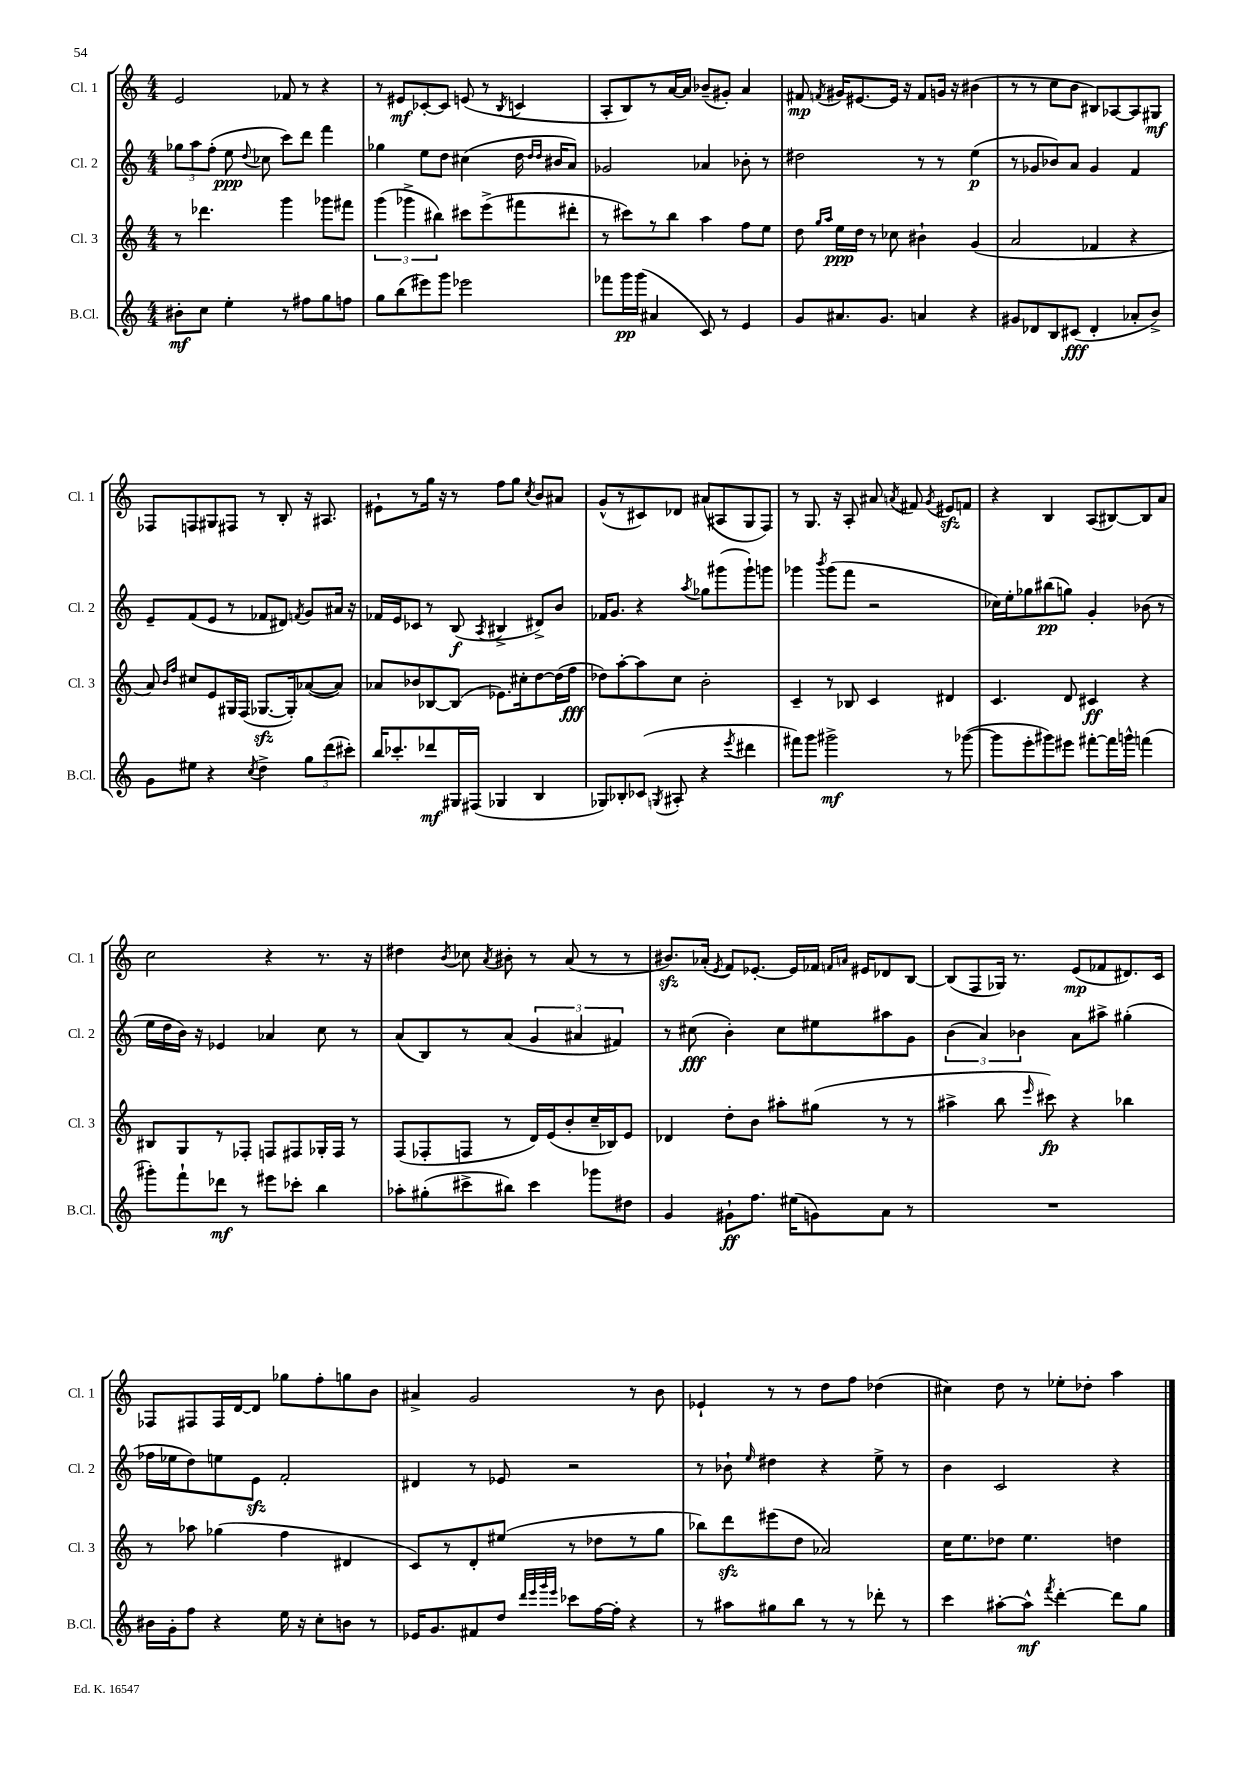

**kern	**kern	**kern	**kern
*staff4	*staff3	*staff2	*staff1
*clefG2	*clefG2	*clefG2	*clefG2
*k[]	*k[]	*k[]	*k[]
*M4/4	*M4/4	*M4/4	*M4/4
8b#'	8r	12gg-	2e
.	.	12aa	.
8cc	4.ddd-	.	.
.	.	(12ff'	.
4ee'	.	8ee	.
.	.	8qqdd	.
.	.	8cc-	.
8r	4ggg	8ccc)	8f-
8ff#	.	8ddd	8r
8gg	8ggg-	4fff	4r
8ff	8fff#	.	.
=	=	=	=
8gg	(6ggg	4gg-	8r
(8bb	.	.	8e#
.	6ggg-^	.	.
8eee#)	.	8ee	[8c-'
.	6bb#)	.	.
8ggg	.	8dd	8c-]
2eee-	8ccc#	(4cc#	(8e
.	(8eee^	.	8r
.	.	.	8qB
.	8fff#	16dd	4c
.	.	16qqdd	.
.	.	16qqdd	.
.	.	16b#	.
.	8ddd#'	8a)	.
=	=	=	=
8fff-	8r	2g-	8A'
16ggg	8ccc#)	.	8B)
(16ggg	.	.	.
4a#	8r	.	8r
.	8bb	.	[16a
.	.	.	16a]
8c)	4aa	4a-	(8b-~
8r	.	.	8g#')
4e	8ff	8b-'	4a
.	8ee	8r	.
=	=	=	=
8g	8dd	2dd#	8f#
.	16qqgg	.	.
.	16qqaa	.	8qf
8.a#	16ee	.	16g#
.	16dd	.	[8.e#
.	8r	.	.
8.g	.	.	.
.	8cc-	.	16e#]
.	.	.	16r
4a	4b#`	8r	8f
.	.	8r	16g
.	.	.	16r
4r	(4g	(4ee	(4b#
=	=	=	=
8g#	2a	8r	8r
8d-	.	8g-	8r
8B	.	8b-)	8cc
(8c#	.	8a	8b
4d-'	4f-	4g-	8B#)
.	.	.	[8A-
8a-'	4r	4f	8A-]
8b^)	.	.	8G#
=	=	=	=
8g	8a)	8e~	8F-
.	16qqb	.	.
.	16qqff	.	.
8ee#	8cc#	(8f	8F
4r	8e	8e	8G#
.	16G#	8r	8F#
.	(16F	.	.
8qcc	.	.	.
4dd^	[8.G-	8f-	8r
.	.	8d#)	8B'
.	16G-'])	.	.
.	.	8qf	.
12gg	([8a-	8g	16r
.	.	.	8.A#
(12ddd	.	.	.
.	8a-])	16a#	.
12ccc#')	.	.	.
.	.	16r	.
=	=	=	=
16bb	8a-	16f-	8e#`
8.ccc-'	.	16e	.
.	8b-	8c-	8r
8ddd-	[8B-	8r	16gg
.	.	.	16r
16G#	(8B-]	(8B	8r
(16F#	.	.	.
.	.	8qA	.
4G-	8.e-)	4B#^	8ff
.	.	.	8gg
.	16cc#'	.	.
.	.	.	8qcc
4B	[8dd	8d#^)	8b
.	(16dd]	8b	8a#
.	16ff	.	.
=	=	=	=
8G-)	8dd-)	16f-	(8g^^
.	.	8.g	.
8B-'	[8aa'	.	8r
(8c-	8aa]	4r	8c#)
8qG	.	.	.
8A#'	8cc	.	8d-
.	.	8qaa	.
4r	2b'	8gg-	(8a#
.	.	(8ggg#	8A#
8qeee	.	.	.
4ddd#	.	8ggg#`)	8G
.	.	8ggg	8F)
=	=	=	=
8fff#)	4c~	4ggg-	8r
8ggg	.	.	8.G
.	.	8qbbb	.
2ggg#^	8r	(8ggg-	.
.	.	.	16r
.	8B-	8fff	8A'
.	4c	2r	8a#
.	.	.	8qa
.	.	.	8f#
.	.	.	8qg
8r	4d#	.	8e#
([8ggg-	.	.	8f
=	=	=	=
8ggg-]	4.c	16cc-)	4r
.	.	16ee'	.
8eee'	.	8gg-	.
8ggg#)	.	(8bb#	4B
8eee#	8d	8gg)	.
[8fff#'	4c#	4g'	(8A
16fff#]	.	.	[8B#)
16ggg^^	.	.	.
(4fff	4r	(8b-	8B#]
.	.	8r	8a
=	=	=	=
8ggg#')	8B#	16ee	2cc
.	.	16dd	.
8fff`	8G	16b)	.
.	.	16r	.
8ddd-	8r	4e-	.
8r	8F-'	.	.
8eee#	8F	4a-	4r
8ccc-'	8F#	.	.
4bb	16G-'	8cc	8.r
.	16F#	.	.
.	8r	8r	.
.	.	.	16r
=	=	=	=
8aa-'	(8F	(8a	4dd#
(8gg#'	8F-'	8B)	.
.	.	.	8qb
8ccc#^	8F	8r	8cc-
.	.	.	8qa
8bb#)	8r	(8a	8b#'
4ccc#	16d)	6g	8r
.	(16e	.	.
.	8b'	.	(8a
.	.	6a#	.
8ggg-	16cc~	.	8r
.	16B-)	.	.
.	.	6f#)	.
8dd#	8e	.	8r
=	=	=	=
4g	4d-	8r	8.b#)
.	.	(8cc#	.
.	.	.	(16a-'
.	.	.	8qe
8g#`	8dd'	4b')	8f)
8.ff	8b	.	[8.e-'
.	8aa#'	8cc#	.
(16ee#	.	.	16e-]
8g)	(8gg#	8ee#	16f-
.	.	.	16qqf
.	.	.	16qqa
.	.	.	16e#
8a	8r	8aa#	8d-
8r	8r	8g	[8B
=	=	=	=
1r	4aa#^	(6b	(8B]
.	.	.	8F
.	.	6a)	.
.	8bb	.	16G-)
.	.	.	8.r
.	.	6b-	.
.	16qqeee	.	.
.	8ccc#)	.	.
.	4r	8a	(8e
.	.	8aa#^	8f-
.	4bb-	(4gg#'	8.d#)
.	.	.	16c
=	=	=	=
16b#	8r	16ff-	8F-
16g'	.	16ee-	.
8ff	8aa-	8dd)	8F#
4r	(4gg-	8ee	16F#
.	.	.	[16d
.	.	8e	8d]
16ee	4ff	2f'	8gg-
16r	.	.	.
8cc'	.	.	8ff'
8b	4d#	.	8gg
8r	.	.	8b
=	=	=	=
16e-	8c)	4d#	4a#^
8.g	.	.	.
.	8r	.	.
8f#	8d'	8r	2g
8dd	(8ee#	8e-	.
32qqddd	.	.	.
32qqeee	.	.	.
32qqggg	.	.	.
32qqeee	.	.	.
8ccc-	8r	2r	.
[16ff	8dd-	.	.
16ff']	.	.	.
4r	8r	.	8r
.	8gg	.	8b
=	=	=	=
8r	8bb-)	8r	4e-`
8aa#	8ddd	8b-`	.
.	.	16qqee	.
8gg#	(8eee#	4dd#	8r
8bb	8dd	.	8r
8r	2a-)	4r	8dd
8r	.	.	8ff
8ddd-'	.	8ee^	(4dd-
8r	.	8r	.
=	=	=	=
4ccc	16cc	4b	4cc#)
.	8.ee	.	.
[8aa#'	8dd-	2c	8dd
8aa#^^]	4.ee	.	8r
8qfff	.	.	.
[4ddd'	.	.	8ee-'
.	.	.	8dd-'
8ddd]	4dd	4r	4aa
8gg	.	.	.
==	==	==	==
*-	*-	*-	*-
